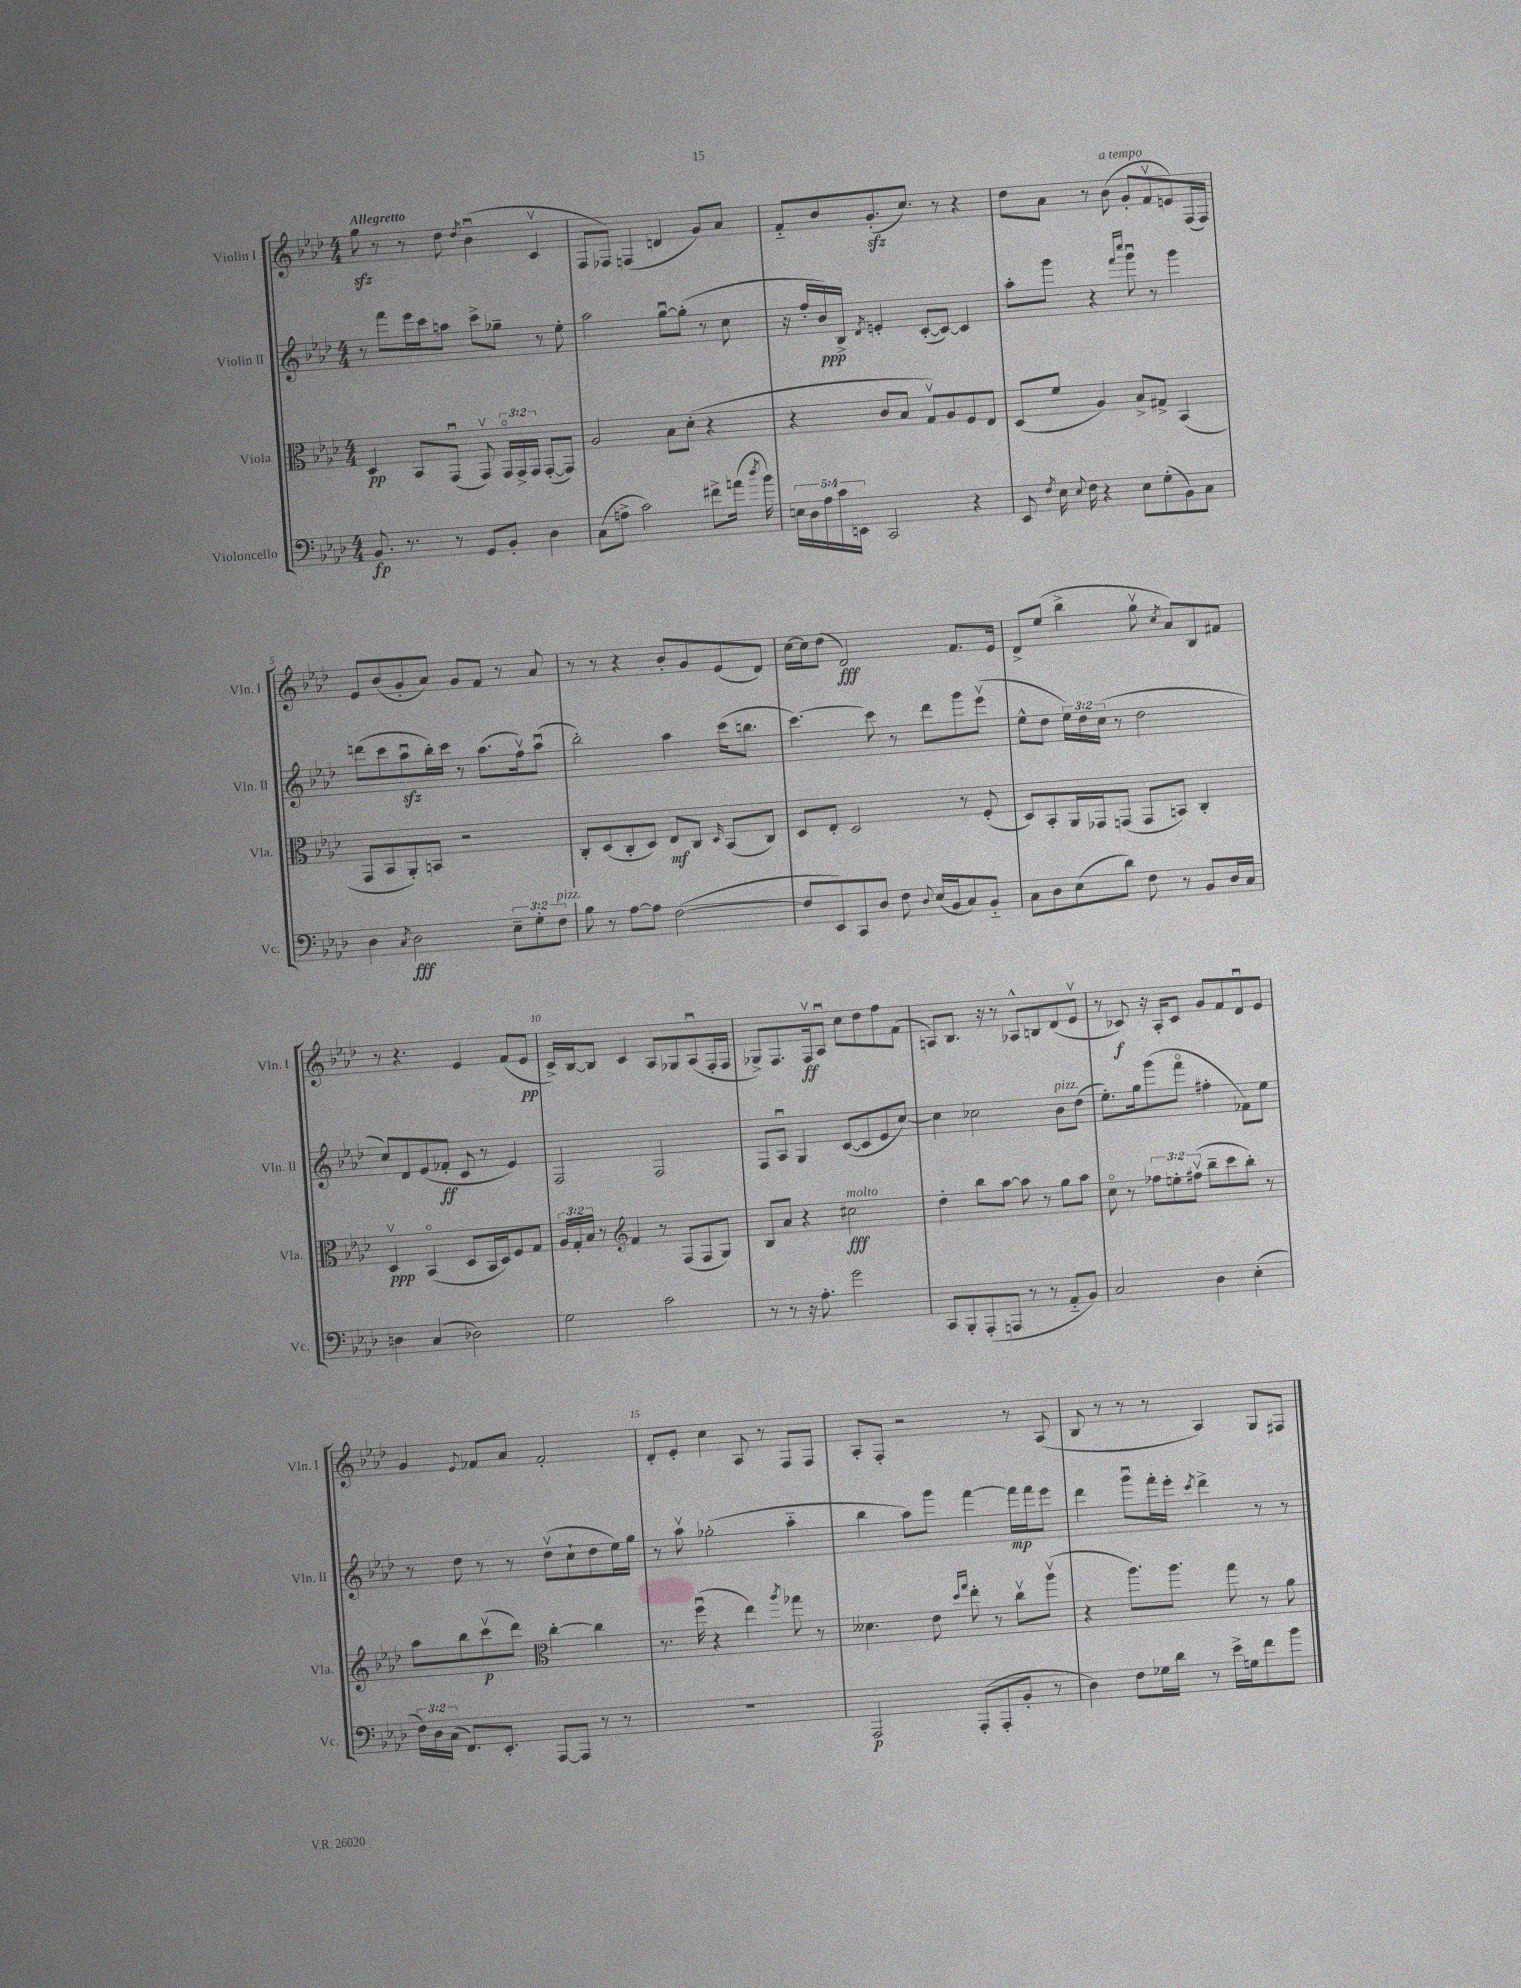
<<
\new StaffGroup <<
\new Staff = "s0" \with { instrumentName = "Violin I" shortInstrumentName = "Vln. I" } {
    \clef treble \key aes \major \numericTimeSignature \time 4/4 \tempo "Allegretto"
    \autoBeamOff g''8\sfz r8 r8 des''8 \acciaccatura { des''8 } bes'4\downbow( c'4\upbow |
    f8[ fes8]) f4( d'4 g'8[) aes'8] |
    f'8[-_ bes'8 g'8.-.\sfz( c''8.]) r8 r4 |
    des''8[ aes'8] r8 bes'8^\markup { \italic "a tempo" }( g'8[-. f'8\upbow e'8) f16( f16]) |
    ees'8[ bes'8( g'8-. aes'8]) g'8[ f'8] r8 aes'8 |
    r8 r8 r4 bes'8[-. g'8 ees'8( des'8]) |
    c''16[~ c''16 des''8]( des'2\fff) f'8.[ ees'16] |
    des'8[-> ees''8]( bes''4-> g''8\upbow \acciaccatura { c''8 } aes'8[) bes8 fis'8] |
    r8 r4. ees'4 f'8[( ees'8]\pp |
    c'16[->) bes16~ bes8] c'4 aes8[ ges8 aes8\downbow( f16-. f16] |
    ges8[->) f8. f16\upbow\ff aes8]\downbow c''8[ des''8 f''8 f'8]( |
    a8[) bes8.] r16 r8 aes8[-^ b8 des'8( ees'8]\upbow |
    r8 ces'8\f) r16 aes16[-. ces'8] g'8[ f'8 des'8\downbow ees'8] |
    g'4 \appoggiatura { ees'8 } fes'8[ aes'8] fes'2-. |
    des'8[-. ees'8]-. c''4 aes8 r8 f8[ f8] |
    aes8[-. f8]-. r2 r8 aes8( |
    bes8 r8 r8 r8 aes4) g8[ fis8] \bar "|." |
}
\new Staff = "s1" \with { instrumentName = "Violin II" shortInstrumentName = "Vln. II" } {
    \clef treble \key aes \major \numericTimeSignature \time 4/4 \override Staff.TupletNumber.text = #tuplet-number::calc-fraction-text
    \autoBeamOff r8 f'''8[ ees'''16 c'''16 a''8] c'''8[-> ges''8]-- r8 ees''8-. |
    aes''2 g''8[~\downbow g''8]-.( r8 c''8 |
    r16 f''16[-. bes'16\ppp) bes16]-> \acciaccatura { des'8 } e'4-. c'8[~-.( c'8]~) c'4 |
    aes''8[-. g'''8] r4 \grace { f'''16[ c''''16] } g'''8\downbow r8 g'''4 |
    d'''8[( c'''8 aes''8\downbow\sfz bes''16-.) c'''16] r8 aes''8.[( f''16\upbow) aes''8]\downbow( |
    bes''2-.) aes''4 c'''16[( b''8.] |
    c'''4.~) c'''8 r8 des'''8[ g'''8 ees'''8]\upbow( |
    ees''8[-^ des''8] \tuplet 3/2 { ees''16[) des''16 c''16]( } r8 des''2 |
    c''8[) des'8 ees'8( fes'8]-.\ff c'8 r8 ees'4) |
    f2 f2 |
    f8[ aes8]\downbow g4 c'8[~( c'8 ees'8 c''8]~) |
    c''4 ces''2 bes'8[^\markup { \italic "pizz." } des''8]( |
    ees''8.[-.) g''16 g'''8( f'''8]\flageolet fis''4-. fes'8[) ees''8] |
    r8 des''8 r8 r8 des''8[\upbow( c''8-! des''8 ees''16) g''16] |
    r8 aes''8\upbow ges''2-.( aes''4-_ |
    bes''4 aes''8[) g'''8] f'''4~ f'''16[\mp f'''16 ees'''8] |
    des'''4 g'''8[\downbow f'''16-. ees'''16]-. \acciaccatura { c'''8 } des'''4-> r8 r8 \bar "|." |
}
\new Staff = "s2" \with { instrumentName = "Viola" shortInstrumentName = "Vla." } {
    \clef alto \key aes \major \numericTimeSignature \time 4/4 \override Staff.TupletNumber.text = #tuplet-number::calc-fraction-text
    \autoBeamOff des4\pp bes,8[ g,8]\downbow( g,8\upbow) \tuplet 3/2 { g,16[\flageolet g,16-> g,16] } g,8[~-.( g,8]) |
    aes2 bes8[ des'8]-.( r4 |
    r4 c'8[ bes8] g8[\upbow) aes8 f8 ees8] |
    des8[( f'8] aes4) bes8[-> gis8]-> bes,4( |
    g,8[ bes,8 aes,8-.) b,8] r2 |
    c8[-. des8( c8-. des8]) ees8[\mf c8] \grace { des16 } bes,8[( c8]) |
    des8[ ees8]-. des2 r8 f8-.( |
    des8[) bes,8-. aes,16 ges,16 g,8]( g,8[ b,8]) c4-. |
    des4\upbow\ppp bes,4\flageolet( des8[ bes,16 des16) f8 g8] |
    \tuplet 3/2 { aes16[ g16-. bes16] } r8 \clef treble f'4 r8 f8[( f8 g8]) |
    bes8[ aes'8] r4 cis''2\fff^\markup { \italic "molto" } |
    des''4-. bes''8[ aes''8]~ aes''8 r8 g''8[ aes''8] |
    c''8\flageolet r8 \tuplet 3/2 { fes''8[ e''8-. fis''8]\upbow( } bes''8[-- c'''8 bes''8]-.) r8 |
    aes''8[ bes''8 c'''8\upbow\p( des'''8]) \clef alto c''4~-. c''4 |
    r8. f''16\downbow( r4 ees''4) \acciaccatura { aes''8 } ges''8 r8 |
    deses'4. ees'8 \grace { des''16[ g''16] } ees''8-. r8 c''8[\upbow aes''8]\upbow( |
    r4 aes''8.[) aes''8.] g''8 r8 aes'8 \bar "|." |
}
\new Staff = "s3" \with { instrumentName = "Violoncello" shortInstrumentName = "Vc." } {
    \clef bass \key aes \major \numericTimeSignature \time 4/4 \override Staff.TupletNumber.text = #tuplet-number::calc-fraction-text
    \autoBeamOff bes,8.\fp r8. r8 g,8[ bes,8]-. des4 |
    c8[( a8]-> c'2) fis'8[-> a'16]( \acciaccatura { des''8 } bes'16) |
    \tuplet 5/4 { e16[ des16 aes16 c'16 e,16] } c,2 r4 |
    ees,8 \acciaccatura { f8 } ees16 \appoggiatura { ees8 } f16 r4 ees8[ g8-.( bes,8) c8] |
    des4 \acciaccatura { c8 } des2\fff \tuplet 3/2 { ees8[-- g8-. f8]^\markup { \italic "pizz." } } |
    bes8 r8 aes8[~ aes8] f2~( |
    f8[ ees,8) c,8 des8] f8 \appoggiatura { des8 } ees16[( bes,16 c8) bes,8]-_ |
    c8[ des8 ees8( des'8]) f8 r8 bes,8[ des16 c16] |
    d4 c4( des2) |
    g2 c'2 |
    r8 r8 r16 aes8.-. g'2 |
    c,8[ bes,,8-. aes,,8-.( a,,8] r8 r8 aes,8[-_ bes,8]) |
    c2 des4 ees4-.( |
    \tuplet 3/2 { f16[) des16 c16]( } f,8.[) ees,8.]-. aes,,8[~ aes,,8] r8 r8 |
    R1 |
    aes,,2\p aes,,8[-.( aes,,8-. bes,8]-. r8 |
    des4) f8[ ges16 des'16] r8 ees'16[-> g16 f'8 bes'8] \bar "|." |
}
>>
>>
\layout { \context { \Score \override BarNumber.break-visibility = ##(#f #t #t) barNumberVisibility = #(every-nth-bar-number-visible 5) } }
